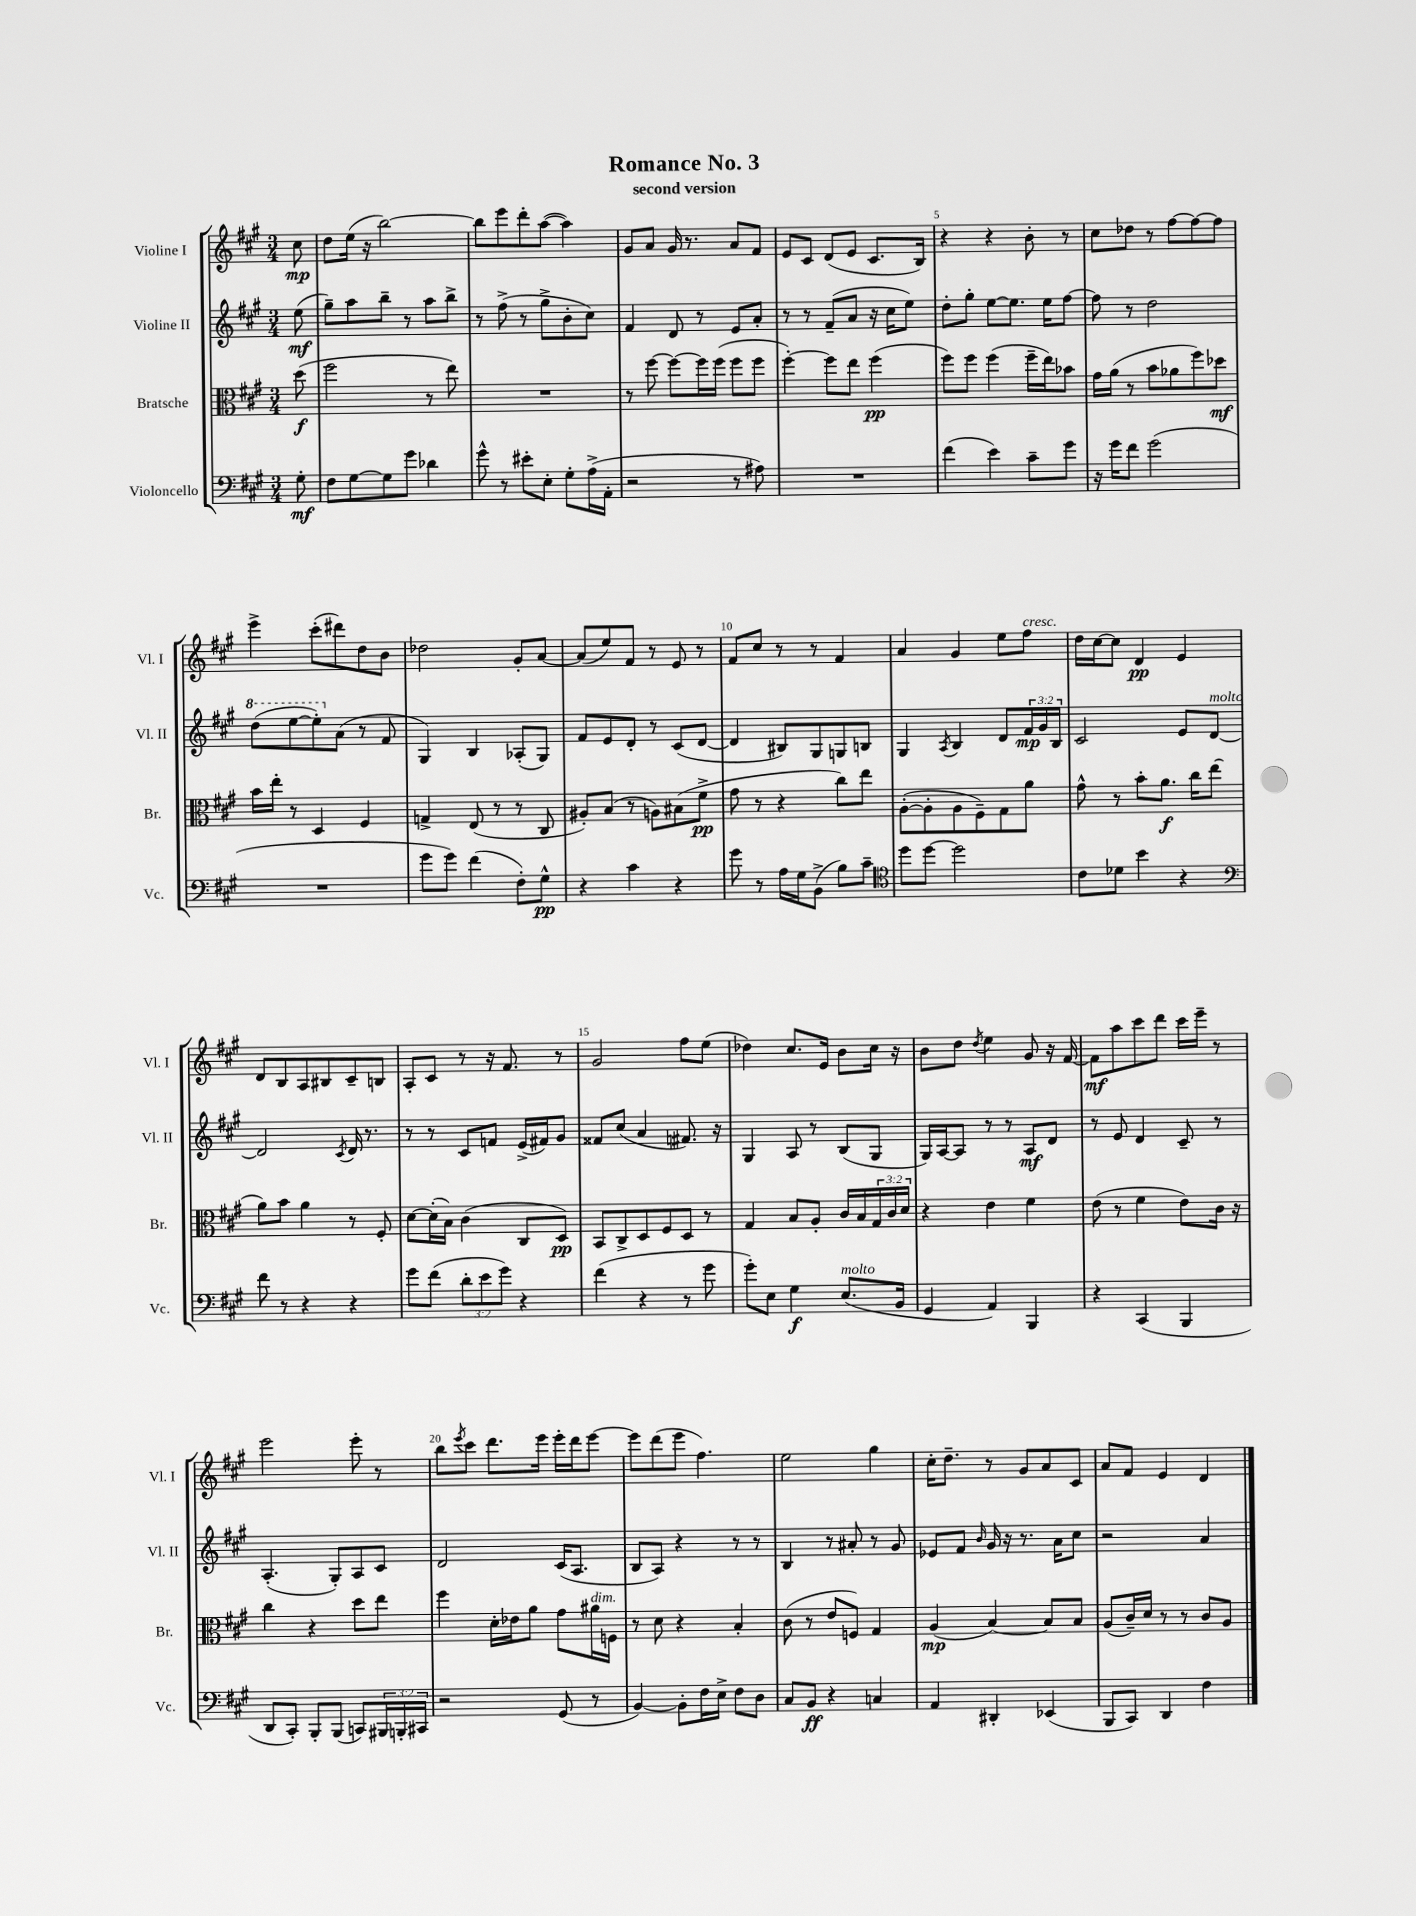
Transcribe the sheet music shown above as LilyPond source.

\header { title = "Romance No. 3" subtitle = "second version" }
<<
\new StaffGroup <<
\new Staff = "s0" \with { instrumentName = "Violine I" shortInstrumentName = "Vl. I" } {
    \clef treble \key a \major \numericTimeSignature \time 3/4 \partial 8
    cis''8\mp |
    d''8 e''16( r16 b''2~) |
    b''8 e'''8 d'''8-. a''8~( a''4) |
    gis'8 a'8 gis'16 r8. a'8 fis'8 |
    e'8 cis'8 d'8( e'8 cis'8. b16) |
    r4 r4 b'8-. r8 |
    cis''8 des''8 r8 fis''8~ fis''8~ fis''8 |
    e'''4-> cis'''8-.( dis'''8) d''8 b'8 |
    des''2 gis'8-. a'8~ |
    a'8( e''8) fis'8 r8 e'8 r8 |
    fis'8 cis''8 r8 r8 fis'4 |
    a'4 gis'4 e''8 fis''8^\markup { \italic "cresc." } |
    d''16 cis''16~ cis''8 d'4\pp e'4 |
    d'8 b8 a8 bis8 cis'8-- b8 |
    a8-. cis'8 r8 r16 fis'8. r8 |
    gis'2 fis''8 e''8( |
    des''4) cis''8. e'16 b'8 cis''16 r16 |
    b'8 d''8 \acciaccatura { d''8 } e''4 gis'8 r16 fis'16~ |
    fis'8\mf a''8 cis'''8 d'''8 cis'''16 e'''16-- r8 |
    e'''2 e'''8-. r8 |
    b''8 \acciaccatura { e'''8 } cis'''8 d'''8. e'''16 e'''16-. d'''16 e'''8~ |
    e'''8 d'''8( e'''8 fis''4.) |
    e''2 gis''4 |
    cis''16-. d''8.-- r8 gis'8 a'8 cis'8 |
    a'8 fis'8 e'4 d'4 \bar "|." |
}
\new Staff = "s1" \with { instrumentName = "Violine II" shortInstrumentName = "Vl. II" } {
    \clef treble \key a \major \numericTimeSignature \time 3/4 \override Staff.TupletNumber.text = #tuplet-number::calc-fraction-text \partial 8
    e''8\mf( |
    gis''8--) a''8 b''8-- r8 a''8 b''8-> |
    r8 fis''8->( r8 gis''8-> b'8-. cis''8) |
    fis'4 d'8 r8 e'8 a'8-. |
    r8 r8 fis'8--( a'8 r16 cis''16 e''8) |
    d''8-. gis''8-. e''8~ e''8. e''16 fis''8~ |
    fis''8 r8 d''2 |
    \ottava #1 d'''8( e'''8~ e'''8-.) \ottava #0 a'8( r8 fis'8 |
    gis4) b4 aes8-.( gis8) |
    fis'8 e'8 d'8-. r8 cis'8( d'8~ |
    d'4 bis8) gis8 g8 b8 |
    gis4 \acciaccatura { a8 } b4 d'8 \tuplet 3/2 { fis'16\mp gis'16 b16 } |
    cis'2 e'8 d'8~^\markup { \italic "molto" } |
    d'2 \acciaccatura { cis'8 } d'16 r8. |
    r8 r8 cis'8 f'8 e'16->( fis'16) gis'8 |
    fisis'8 cis''8( a'4 fis'8.) r16 |
    gis4 a8 r8 b8( gis8 |
    gis16) a16~ a8 r8 r8 a8\mf d'8 |
    r8 e'8 d'4 cis'8-- r8 |
    a4.-.( gis8-.) a8 cis'8 |
    d'2 cis'16( a8. |
    b8 a8) r4 r8 r8 |
    b4 r8 ais'8-. r8 gis'8 |
    ees'8 fis'8 \grace { b'16 } gis'16 r16 r8. a'16 cis''8 |
    r2 a'4 \bar "|." |
}
\new Staff = "s2" \with { instrumentName = "Bratsche" shortInstrumentName = "Br." } {
    \clef alto \key a \major \numericTimeSignature \time 3/4 \override Staff.TupletNumber.text = #tuplet-number::calc-fraction-text \partial 8
    d''8\f( |
    fis''2 r8 e''8) |
    R2. |
    r8 fis''8~ fis''8~ fis''16 fis''16( fis''8 fis''8 |
    fis''4~-.) fis''8 e''8 fis''4\pp( |
    fis''8) fis''8 fis''4( fis''16-- e''16) bes'8 |
    gis'16 a'16( r8 b'8 aes'8 fis''8) des''8\mf |
    b'16 e''16-. r8 d4 fis4 |
    g4-> e8( r8 r8 cis8 |
    ais8-.) b8( r8 a8) bis8( fis'8->\pp |
    gis'8 r8 r4 cis''8) e''8 |
    a8~-.( a8-. a8 fis8--) gis8 a'8 |
    gis'8-^ r8 b'8-. a'8.\f cis''16 e''8( |
    a'8) b'8 a'4 r8 fis8-. |
    d'8~ d'16-.( b16) cis'4( cis8 d8\pp) |
    b,8 cis8-> d8 fis8 d8 r8 |
    gis4 b8 a8-. cis'16 b16 \tuplet 3/2 { gis16 cis'16 d'16 } |
    r4 e'4 fis'4 |
    e'8( r8 fis'4 e'8) cis'16 r16 |
    cis''4 r4 d''8 e''8 |
    fis''4 d'16-. ees'16 a'8 gis'8 ais'16^\markup { \italic "dim." } f16 |
    r8 d'8 r4 b4-. |
    cis'8( r8 e'8 f8) gis4 |
    a4\mp( b4~) b8 b8 |
    a8( cis'16--) d'16 r8 r8 cis'8 a8 \bar "|." |
}
\new Staff = "s3" \with { instrumentName = "Violoncello" shortInstrumentName = "Vc." } {
    \clef bass \key a \major \numericTimeSignature \time 3/4 \override Staff.TupletNumber.text = #tuplet-number::calc-fraction-text \partial 8
    gis8-.\mf |
    fis8 gis8~ gis8 gis'8 des'4 |
    gis'8-^ r8 eis'8-. e8-. gis8-. a16->( a,16-. |
    r2 r8 ais8) |
    R2. |
    fis'4( e'4) cis'8-- gis'8 |
    r16 gis'16 fis'8 gis'2( |
    R2. |
    gis'8 gis'8) fis'4( fis8-.) gis8-^\pp |
    r4 cis'4 r4 |
    gis'8 r8 a16 gis16 b,8->( b8) cis'8-- |
    \clef tenor d''8 d''8~ d''2 |
    cis'8 des'8 b'4 r4 |
    \clef bass fis'8 r8 r4 r4 |
    gis'8 fis'8( \tuplet 3/2 { d'8-. e'8 gis'8) } r4 |
    fis'4( r4 r8 gis'8 |
    gis'8-.) e8 gis4\f e8.^\markup { \italic "molto" }( b,16 |
    gis,4 a,4) b,,4 |
    r4 cis,4( b,,4 |
    d,8 cis,8-.) b,,8-. b,,8( c,8) \tuplet 3/2 { bis,,16 b,,16-. cis,16 } |
    r2 gis,8( r8 |
    b,4~) b,8-. fis16 e16-> fis8 d8 |
    cis8 b,8\ff r4 c4 |
    a,4 dis,4-. ees,4( |
    b,,8 cis,8) d,4 fis4 \bar "|." |
}
>>
>>
\layout { \context { \Score \override BarNumber.break-visibility = ##(#f #t #t) barNumberVisibility = #(every-nth-bar-number-visible 5) } }
